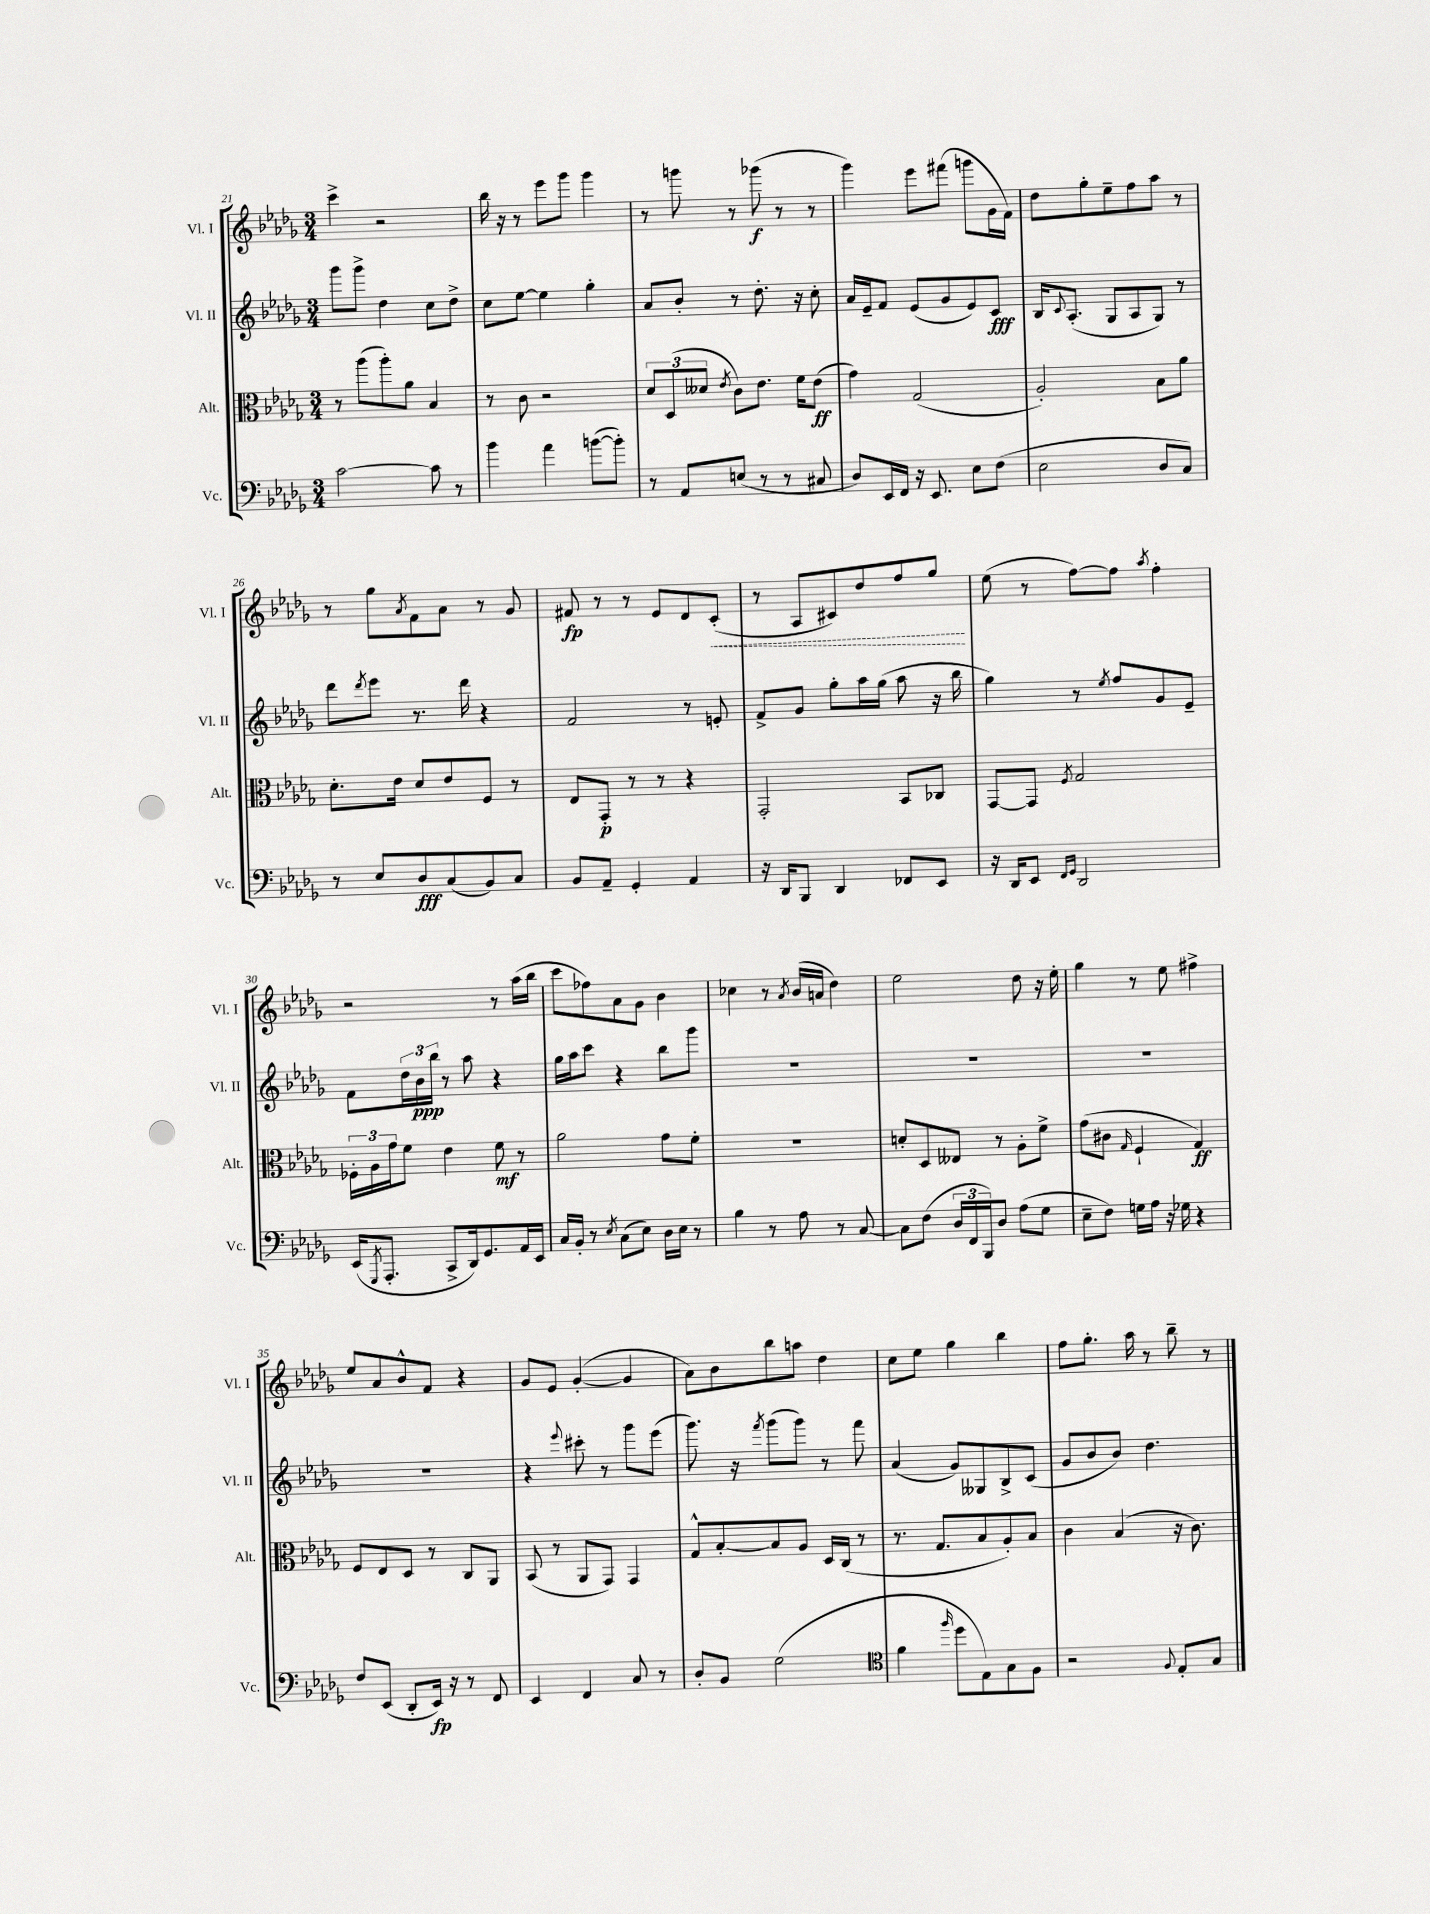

**kern	**dynam	**kern	**dynam	**kern	**dynam	**kern	**dynam
*part4	*part4	*part3	*part3	*part2	*part2	*part1	*part1
*staff4	*staff4	*staff3	*staff3	*staff2	*staff2	*staff1	*staff1
*I"Vc.	*	*I"Alt.	*	*I"Vl. II	*	*I"Vl. I	*
*I'Vc.	*	*I'Alt.	*	*I'Vl. II	*	*I'Vl. I	*
*clefF4	*	*clefC3	*	*clefG2	*	*clefG2	*
*k[b-e-a-d-g-]	*	*k[b-e-a-d-g-]	*	*k[b-e-a-d-g-]	*	*k[b-e-a-d-g-]	*
*M3/4	*	*M3/4	*	*M3/4	*	*M3/4	*
=21	=21	=21	=21	=21	=21	=21	=21
[2c\	.	8r	.	8ggg-\L	.	4ccc^\	.
.	.	(8aa-\L	.	8ggg-^\J	.	.	.
.	.	8aa-'\)	.	4dd-\	.	2r	.
.	.	8a-\J	.	.	.	.	.
8c\]	.	4B-/	.	8cc\L	.	.	.
8r	.	.	.	8dd-^\J	.	.	.
=22	=22	=22	=22	=22	=22	=22	=22
4b-\	.	8r	.	8cc\L	.	16bb-\	.
.	.	.	.	.	.	16r	.
.	.	8c\	.	[8ee-\J	.	8r	.
4a-\	.	2r	.	4ee-\]	.	8eee-\L	.
.	.	.	.	.	.	8ggg-\J	.
([8bn\L	.	.	.	4gg-'\	.	4ggg-\	.
8b'\J])	.	.	.	.	.	.	.
=23	=23	=23	=23	=23	=23	=23	=23
8r	.	12d-/L	.	8a-/L	.	8r	.
.	.	(12D-/	.	.	.	.	.
8AA-/L	.	.	.	8b-'/J	.	8gggn\	.
.	.	12d--X/J	.	.	.	.	.
.	.	8qe-/	.	.	.	.	.
(8En/J	.	8c\L)	.	8r	.	8r	.
8r	.	8.e-\J	.	8.dd-'\	.	(8ggg-X\	f
8r	.	.	.	.	.	8r	.
.	.	16f\KL	.	16r	.	.	.
8C#X/	.	(8e-\J	ff	8cc'\	.	8r	.
=24	=24	=24	=24	=24	=24	=24	=24
8D-/L)	.	4g-\)	.	16a-/LL	.	4ggg-\)	.
.	.	.	.	16e-~/J	.	.	.
16EE-/L	.	.	.	8f/J	.	.	.
16FF/JJ	.	.	.	.	.	.	.
16r	.	(2G-/	.	(8e-/L	.	8eee-\L	.
8.EE-/	.	.	.	.	.	.	.
.	.	.	.	8g-/	.	(8fff#X\J	.
8E-\L	.	.	.	8e-/)	.	8gggn\L	.
(8F\J	.	.	.	8c/J	fff	16g-\L	.
.	.	.	.	.	.	16f\JJ)	.
=25	=25	=25	=25	=25	=25	=25	=25
2E-\	.	2A-'/)	.	16B-/KL	.	8dd-\L	.
.	.	.	.	8qqc/	.	.	.
.	.	.	.	(8.A-'/J	.	.	.
.	.	.	.	.	.	8gg-'\	.
.	.	.	.	8G-/L	.	8ee-~\	.
.	.	.	.	8A-/	.	8ff\	.
8D-/L	.	8B-\L	.	8G-/J)	.	8aa-\J	.
8C/J)	.	8a-\J	.	8r	.	8r	.
!!LO:LB:g=z
=26	=26	=26	=26	=26	=26	=26	=26
8r	.	8.d-'\L	.	8ddd-\L	.	8r	.
.	.	.	.	8qddd-/	.	.	.
8E-/L	.	.	.	8eee-\J	.	8gg-\L	.
.	.	16e-\Jk	.	.	.	.	.
.	.	.	.	.	.	8qa-/	.
8D-/	fff	8d-/L	.	8.r	.	8f\	.
(8C/	.	8e-/	.	.	.	8a-\J	.
.	.	.	.	16ddd-\	.	.	.
8BB-/)	.	8F/J	.	4r	.	8r	.
8C/J	.	8r	.	.	.	8g-/	.
=27	=27	=27	=27	=27	=27	=27	=27
8BB-/L	.	8E-/L	.	2f/	.	8f#X/	fp
8AA-~/J	.	8GG-'/J	p	.	.	8r	.
4GG-'/	.	8r	.	.	.	8r	.
.	.	8r	.	.	.	8e-/L	.
4AA-/	.	4r	.	8r	.	8d-/	.
!	!	!	!	!	!	!	!LO:HP:b
.	.	.	.	8en'/	.	(8c'/J	<
=28	=28	=28	=28	=28	=28	=28	=28
16r	.	2GG-'/	.	8f^/L	.	8r	.
16DD-/KL	.	.	.	.	.	.	.
8BBB-/J	.	.	.	8g-/J	.	8A-/L	.
4DD-/	.	.	.	8gg-'\L	.	8c#X/)	.
.	.	.	.	16aa-\L	.	8dd-/	.
.	.	.	.	(16gg-\JJ	.	.	.
8FF-X/L	.	8BB-/L	.	8aa-\	.	8ff/	.
8EE-/J	.	8C-X/J	.	16r	.	8gg-/J	.
.	.	.	.	16bb-\	.	.	.
.	.	.	.	.	.	.	[
=29	=29	=29	=29	=29	=29	=29	=29
16r	.	[8GG-/L	.	4gg-\)	.	(8ee-\	.
16DD-/KL	.	.	.	.	.	.	.
8EE-/J	.	8GG-/J]	.	.	.	8r	.
16qqFF/LL	.	.	.	.	.	.	.
16qqGG-/JJ	.	8qF/	.	.	.	.	.
2DD-/	.	2G-/	.	8r	.	[8ff\L)	.
.	.	.	.	8qee-/	.	.	.
.	.	.	.	8ff/L	.	8ff\J]	.
.	.	.	.	.	.	8qaa-/	.
.	.	.	.	8g-/	.	4ff'\	.
.	.	.	.	8e-~/J	.	.	.
!!LO:LB:g=z
=30	=30	=30	=30	=30	=30	=30	=30
(16EE-/KL	.	24F-X'\LL	.	8f\L	.	2r	.
.	.	24A-\	.	.	.	.	.
8qGGG-/	.	.	.	.	.	.	.
8.AAA-'/J	.	.	.	.	.	.	.
.	.	24g-\J	.	.	.	.	.
.	.	8f\J	.	24dd-\L	.	.	.
.	.	.	.	24b-\	ppp	.	.
.	.	.	.	24bb-\JJ	.	.	.
8CC^/L	.	4e-\	.	8r	.	.	.
16DD-/k)	.	.	.	8aa-\	.	.	.
8.GG-/	.	.	.	.	.	.	.
.	.	8f\	mf	4r	.	8r	.
16AA-/L	.	8r	.	.	.	(16aa-\LL	.
16EE-/JJ	.	.	.	.	.	16bb-\JJ	.
=31	=31	=31	=31	=31	=31	=31	=31
16C/LL	.	2a-\	.	16gg-\LL	.	8ccc\L	.
16BB-'/JJ	.	.	.	16aa-\J	.	.	.
8r	.	.	.	8ccc\J	.	8ff-X\)	.
8qE-/	.	.	.	.	.	.	.
(8C\L	.	.	.	4r	.	8a-\	.
8E-\J)	.	.	.	.	.	8g-\J	.
16D-\LL	.	8g-\L	.	8bb-\L	.	4b-\	.
16E-\JJ	.	.	.	.	.	.	.
8r	.	8f'\J	.	8ggg-\J	.	.	.
=32	=32	=32	=32	=32	=32	=32	=32
4B-\	.	2.r	.	2.r	.	4cc-X\	.
8r	.	.	.	.	.	8r	.
.	.	.	.	.	.	8qa-/	.
8A-\	.	.	.	.	.	(16b-/LL	.
.	.	.	.	.	.	16an/JJ	.
8r	.	.	.	.	.	4dd-\)	.
[8C/	.	.	.	.	.	.	.
=33	=33	=33	=33	=33	=33	=33	=33
8C\L]	.	8dn'/L	.	2.r	.	2ee-\	.
(8F\J	.	8D-/	.	.	.	.	.
24D-/LL	.	8E--X/J	.	.	.	.	.
24FF/	.	.	.	.	.	.	.
24BBB-/J)	.	.	.	.	.	.	.
8D-/J	.	8r	.	.	.	.	.
(8A-\L	.	8A-'\L	.	.	.	8dd-\	.
8G-\J	.	8f^\J	.	.	.	16r	.
.	.	.	.	.	.	16ee-'\	.
=34	=34	=34	=34	=34	=34	=34	=34
8E-~\L	.	(8g-\L	.	2.r	.	4gg-\	.
8F\J)	.	8c#X\J	.	.	.	.	.
.	.	16qqG-/	.	.	.	.	.
16Gn\LL	.	4F`/	.	.	.	8r	.
16A-\JJ	.	.	.	.	.	.	.
16r	.	.	.	.	.	8ee-\	.
16G-X\	.	.	.	.	.	.	.
4r	.	4G-/)	ff	.	.	4ff#X^\	.
!!LO:LB:g=z
=35	=35	=35	=35	=35	=35	=35	=35
8F/L	.	8F/L	.	2.r	.	8ee-/L	.
(8EE-/J	.	8E-/	.	.	.	8a-/	.
8DD-'/L	.	8D-/J	.	.	.	8b-^^/	.
16EE-/Jk)	fp	8r	.	.	.	8f/J	.
16r	.	.	.	.	.	.	.
8r	.	8C/L	.	.	.	4r	.
8FF/	.	8AA-/J	.	.	.	.	.
=36	=36	=36	=36	=36	=36	=36	=36
4EE-/	.	(8BB-/	.	4r	.	8g-/L	.
.	.	8r	.	.	.	8e-/J	.
.	.	.	.	8qqeee-/	.	.	.
4FF/	.	8AA-/L	.	8ccc#X'\	.	([4g-'/	.
.	.	8GG-/J)	.	8r	.	.	.
8C/	.	4GG-/	.	8ggg-\L	.	4g-/]	.
8r	.	.	.	(8eee-\J	.	.	.
=37	=37	=37	=37	=37	=37	=37	=37
8D-'/L	.	8G-^^/L	.	8.ggg-\)	.	8a-\L)	.
8BB-/J	.	[8B-'/	.	.	.	8b-\	.
.	.	.	.	16r	.	.	.
.	.	.	.	8qfff/	.	.	.
(2G-\	.	8B-/]	.	(8ggg-\L	.	8bb-\	.
.	.	8A-/J	.	8ggg-\J)	.	8aan\J	.
.	.	16D-/LL	.	8r	.	4dd-\	.
.	.	(16C/JJ	.	.	.	.	.
.	.	8r	.	8fff\	.	.	.
=38	=38	=38	=38	=38	=38	=38	=38
*clefC4	*	*	*	*	*	*	*
4f\	.	8.r	.	(4a-/	.	8cc\L	.
.	.	.	.	.	.	8ee-\J	.
.	.	8.G-/L	.	.	.	.	.
16qqff/	.	.	.	.	.	.	.
8dd-\L	.	.	.	8g-/L)	.	4gg-\	.
8E-\)	.	8B-/	.	8G--X/	.	.	.
8G-\	.	8A-'/)	.	8B-^/	.	4bb-\	.
8F\J	.	8B-/J	.	(8c/J	.	.	.
=39	=39	=39	=39	=39	=39	=39	=39
2r	.	4c\	.	8g-/L	.	8ff\L	.
.	.	.	.	8b-/	.	8.gg-'\J	.
.	.	(4B-/	.	8b-/J)	.	.	.
.	.	.	.	.	.	16aa-\	.
.	.	.	.	4.dd-\	.	8r	.
8qqF/	.	.	.	.	.	.	.
8E-'/L	.	16r	.	.	.	8bb-~\	.
.	.	8.c\)	.	.	.	.	.
8G-/J	.	.	.	.	.	8r	.
==	==	==	==	==	==	==	==
*-	*-	*-	*-	*-	*-	*-	*-
